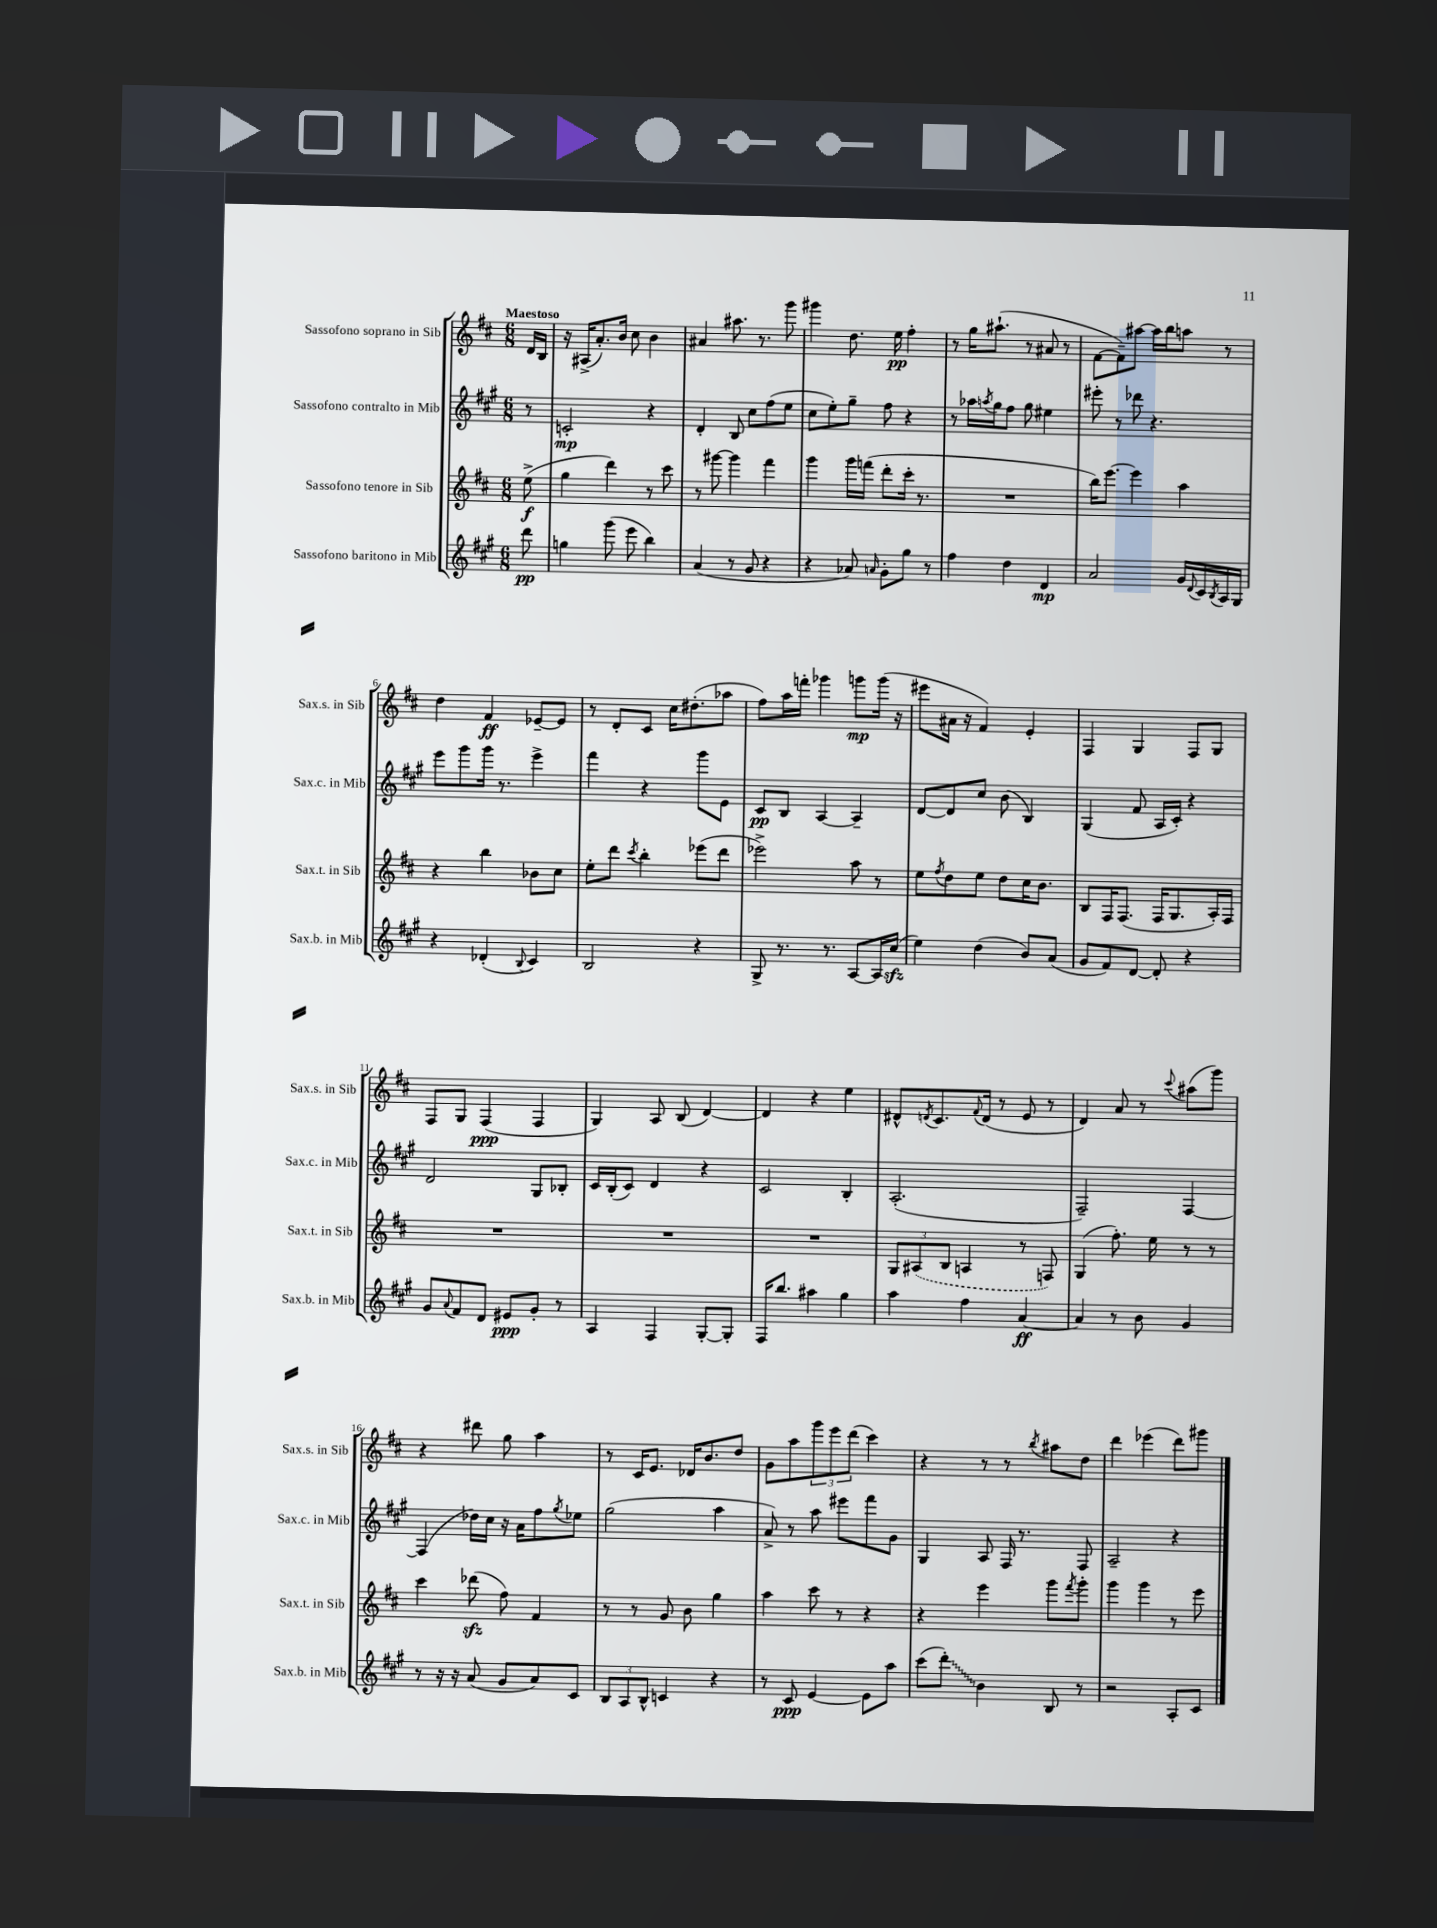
<<
\new StaffGroup <<
\new Staff = "s0" \with { instrumentName = "Sassofono soprano in Sib" shortInstrumentName = "Sax.s. in Sib" } {
    \clef treble \key d \major \numericTimeSignature \time 6/8 \partial 8 \tempo "Maestoso"
    d'16 b16 |
    r16 ais16->( a'8.-.) b'16 cis''8 b'4 |
    ais'4 ais''8. r8. g'''8 |
    gis'''4 d''8. e''16\pp fis''4-. |
    r8 g''16 ais''8.-!( r8 ais'8 r8 |
    fis'8~ fis'8--) ais''8~ ais''16 b''16 a''8 r8 |
    d''4 fis'4\ff ees'8~-- ees'8 |
    r8 d'8-. cis'8 cis''16 dis''8.-.( aes''8 |
    fis''8) a''16 f'''16-. ges'''4 g'''8\mp g'''16( r16 |
    eis'''8 ais'16 r16 fis'4) e'4-. |
    fis4 g4 fis8 g8 |
    fis8 g8 fis4\ppp( fis4 |
    g4) a8 b8( d'4~) |
    d'4 r4 e''4 |
    dis'8-^ \acciaccatura { d'8 } cis'8. \appoggiatura { fis'8 } d'16( r8 e'8 r8 |
    d'4) a'8 r8 \appoggiatura { cis'''8 } ais''8( g'''8) |
    r4 dis'''8 g''8 a''4 |
    r8 cis'16 e'8. des'16 b'8. d''8 |
    g'8 a''8 \tuplet 3/2 { g'''8 e'''8 d'''8( } cis'''4) |
    r4 r8 r8 \acciaccatura { b''8 } ais''8 d''8 |
    d'''4 ees'''4( d'''8) gis'''8 \bar "|." |
}
\new Staff = "s1" \with { instrumentName = "Sassofono contralto in Mib" shortInstrumentName = "Sax.c. in Mib" } {
    \clef treble \key a \major \numericTimeSignature \time 6/8 \partial 8
    r8 |
    c'2-.\mp r4 |
    d'4-. b8 cis''8 fis''8( e''8 |
    cis''8 e''8-.) gis''8-- fis''8 r4 |
    r8 aes''16 \acciaccatura { a''8 } gis''16 fis''8 gis''8 eis''4 |
    eis'''8-. r8 des'''8 r4. |
    e'''8 gis'''8 gis'''16 r8. e'''4-> |
    fis'''4 r4 gis'''8 e'8 |
    cis'8\pp b8 a4~ a4-- |
    d'8~ d'8 cis''8 b'8( b4) |
    gis4( fis'8 a16 cis'16-.) r4 |
    d'2 gis8 bes8-. |
    cis'16 b16-.( cis'8) d'4 r4 |
    cis'2 b4-. |
    a2.-.( |
    fis2--) fis4~ |
    fis4( des''16) cis''16 r16 a'16 fis''8 \acciaccatura { gis''8 } ees''8 |
    gis''2( a''4 |
    a'8->) r8 a''8 eis'''8 fis'''8 gis'8 |
    gis4 a8 fis16 r8. fis8 |
    a2-- r4 \bar "|." |
}
\new Staff = "s2" \with { instrumentName = "Sassofono tenore in Sib" shortInstrumentName = "Sax.t. in Sib" } {
    \clef treble \key d \major \numericTimeSignature \time 6/8 \partial 8
    e''8->\f( |
    g''4 d'''4) r8 cis'''8 |
    r8 gis'''8~ gis'''4 fis'''4 |
    g'''4 g'''16 f'''16( d'''8-. cis'''16-. r8. |
    R2. |
    b''16) e'''8.~ e'''4 a''4 |
    r4 b''4 bes'8 cis''8 |
    e''8-. d'''8 \acciaccatura { cis'''8 } b''4-. ees'''8( d'''8 |
    ees'''2->) a''8 r8 |
    e''8 \acciaccatura { fis''8 } d''8 e''8 d''8 cis''16 b'8. |
    b8 fis16 fis8.( fis16 g8. a16-.) fis16 |
    R2. |
    R2. |
    R2. |
    \tuplet 3/2 { g8 \once \slurDashed ais8( b8 } a4 r8 f8) |
    g4( fis''8.-.) e''16 r8 r8 |
    cis'''4 des'''8\sfz( fis''8) fis'4 |
    r8 r8 g'8 b'8 g''4 |
    a''4 cis'''8 r8 r4 |
    r4 e'''4 g'''8 \acciaccatura { fis'''8 } g'''8-. |
    g'''4 g'''4 r8 e'''8 \bar "|." |
}
\new Staff = "s3" \with { instrumentName = "Sassofono baritono in Mib" shortInstrumentName = "Sax.b. in Mib" } {
    \clef treble \key a \major \numericTimeSignature \time 6/8 \partial 8
    d'''8\pp |
    g''4 gis'''8( e'''8 b''4) |
    a'4( r8 gis'8 r4 |
    r4 aes'8) \grace { a'16 } gis'8-. gis''8 r8 |
    fis''4 d''4 d'4\mp |
    a'2 gis'16 \appoggiatura { d'8 } cis'16 \acciaccatura { b8 } a16 gis16 |
    r4 des'4-.( \appoggiatura { b8 } cis'4) |
    b2 r4 |
    gis8-> r8. r8. a8~ a16 cis''16\sfz( |
    e''4) d''4( b'8) a'8( |
    gis'8 fis'8) d'8~ d'8-. r4 |
    gis'8 \appoggiatura { a'8 } fis'8 d'8 eis'8\ppp gis'8-. r8 |
    a4 fis4 gis8~-. gis8-. |
    fis16 b''8. ais''4 gis''4 |
    a''4 fis''4 a'4~\ff |
    a'4 r8 b'8 gis'4 |
    r8 r16 r16 a'8( gis'8 a'8) cis'8 |
    \tuplet 3/2 { b8 a8 b8-^ } c'4 r4 |
    r8 cis'8\ppp e'4~ e'8 a''8 |
    cis'''8( \once \override Glissando.style = #'zigzag d'''8-.\glissando) b'4 b8 r8 |
    r2 a8-. cis'8 \bar "|." |
}
>>
>>
